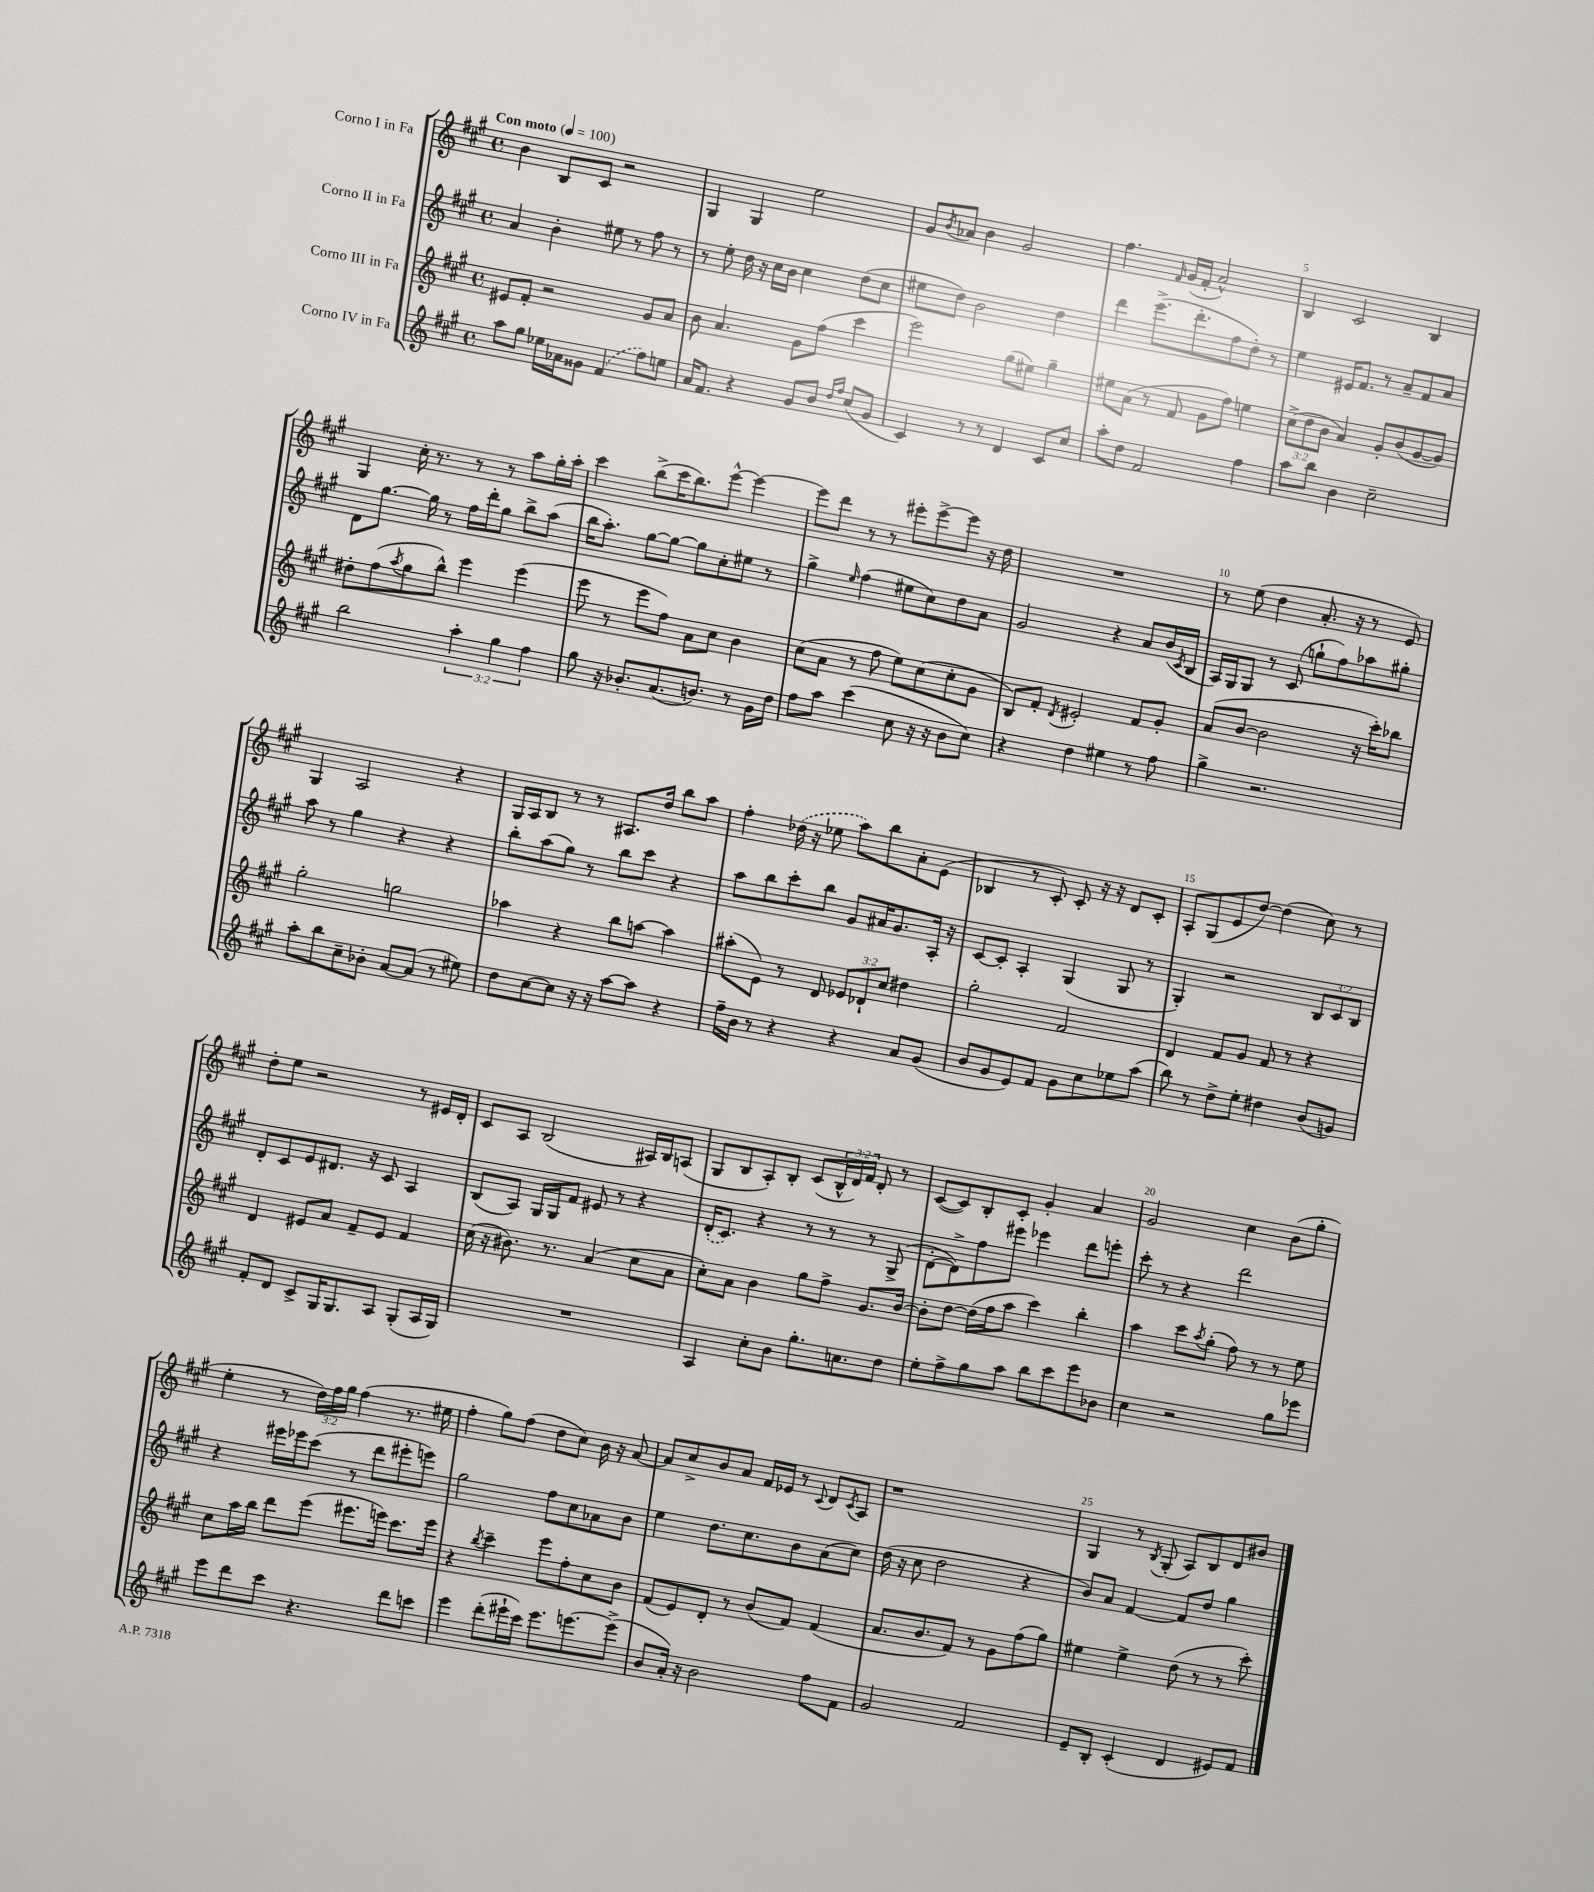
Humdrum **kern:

**kern	**kern	**kern	**kern
*staff4	*staff3	*staff2	*staff1
*clefG2	*clefG2	*clefG2	*clefG2
*k[f#c#g#]	*k[f#c#g#]	*k[f#c#g#]	*k[f#c#g#]
*M4/4	*M4/4	*M4/4	*M4/4
*met(c)	*met(c)	*met(c)	*met(c)
*MM100	*MM100	*MM100	*MM100
8aa	8e#	4a	4b
8gg#	8f#'	.	.
16ee-	2r	4b'	8B
16a-	.	.	.
8g##	.	.	8c#
(4f#	.	8ee#	2r
.	.	8r	.
8ff#)	8g#	8ff#	.
8ee	8a	8r	.
=	=	=	=
16a	8b	8r	4G#
8.f#	.	.	.
.	4.a	8ee'	.
4r	.	16dd	4G#
.	.	16r	.
.	.	16cc#	.
.	.	16b	.
8g#	8g#	4cc#	2ee
8b	(8ff#	.	.
16qqdd	.	.	.
16qqff#	.	.	.
(8cc#	4ccc#	(8dd	.
8g#	.	8cc#	.
=	=	=	=
4c#)	2eee)	8ee#	8g#
.	.	.	8qb
.	.	8dd)	8a-
8r	.	2b	4b
8r	.	.	.
4d	(8gg#	.	2g#
.	8ee#)	.	.
8c#	4gg#~	4dd	.
8cc#	.	.	.
=	=	=	=
8aa'	8ee#	4ddd	4.ff#
8dd	(8a	.	.
2f#	8r	(8.eee^	.
.	.	.	16qqf#
.	8f#	.	(16g#
.	.	8.ddd'	16f#'
.	8g#	.	2a^^)
.	8ff#)	8ff#	.
4ff#	4ee	8dd')	.
.	.	8r	.
=	=	=	=
8aa	(12cc#^	4ee	4B
.	12dd	.	.
8bb	.	.	.
.	12b	.	.
4b	4a)	16e#	2c#
.	.	8.f#	.
2cc#~	8g#'	8r	.
.	(8b	8a~	.
.	[8g#	8f#	4B
.	8g#])	8a	.
=	=	=	=
2bb	8dd#'	8d	4G#
.	(8ff#	[8.gg#	.
.	8qaa	.	.
.	8gg#	.	16cc#'
.	.	16gg#]	8.r
.	8bb^^)	8r	.
6aa'	4eee	16ff#	8r
.	.	16ddd'	.
.	.	8gg#	8r
6gg#	.	.	.
.	(4eee	8bb^	8aa
6ff#	.	.	.
.	.	(8aa	16gg#'
.	.	.	16aa'
=	=	=	=
8gg#	8eee	16bb	4ccc#
.	.	8.aa')	.
16r	8r	.	.
8.b-'	.	.	.
.	8eee	[8gg#	(8bb^
(8.a	8ff#)	8gg#_	16ccc#
.	.	.	8.bb)
.	8a	8gg#]	.
8.b)	.	.	.
.	8cc#	8cc#'	[8eee^^
8r	4b	8ee#	4eee_
16g#	.	8r	.
16dd	.	.	.
=	=	=	=
8ff#	(8cc#	4gg#^	8eee]
8aa	8a	.	8ddd
.	.	16qqee	.
(4ccc#	8r	(4ff#	8r
.	8ff#	.	8r
8cc#	8ee)	8ee#	8eee#'
16r	(8cc#	8cc#)	[8eee#^
16r	.	.	.
8b	8cc#'	8dd	8eee#]
8cc#)	8g#	8a	16r
.	.	.	16dd
=	=	=	=
4r	8B)	2g#	1r
.	8f#'	.	.
.	8qd	.	.
4dd	2e#'	.	.
4ee#	.	4r	.
8r	8f#	8a	.
8ff#	8g#'	(16b	.
.	.	8qc#	.
.	.	16B	.
=	=	=	=
4gg#^	(8a	16A)	8r
.	.	16G#	.
.	[8b	8G#	(8ee
2.r	2b]	8r	4dd
.	.	(8c#	.
.	.	8gg`	8.a'
.	.	8ff#)	.
.	.	.	16r
.	16r	8aa-	8r
.	16ccc#')	.	.
.	8bb-	8gg#'	8e)
=	=	=	=
8aa'	2gg#'	8aa	4G#
8bb	.	8r	.
8cc#~	.	4gg#	2A
8b-'	.	.	.
[8a	2gg	4r	.
(8a]	.	.	.
8r	.	4r	4r
8ee#)	.	.	.
=	=	=	=
8dd	4aa-	8bb'	16G#
.	.	.	16A
[8cc#	.	(8aa	8B
8cc#]	4r	8gg#)	8r
16r	.	8r	8r
16r	.	.	.
[8aa	8bb	8bb	8.A#
8aa]	[8aa	8ccc#	.
.	.	.	16dd
4r	4aa]	4r	8bb
.	.	.	8aa
=	=	=	=
16ff#~	(8aa#'	8aa	4ff#'
16b	.	.	.
8r	8e)	8bb	.
4r	8r	8ccc#'	(16dd-
.	.	.	16r
.	8d	8bb	8ee-
4r	12e-	8g#	8aa)
.	12d-`	.	.
.	.	16a#	8bb
.	12cc#	.	.
.	.	8.g#	.
8a	4dd#	.	8a'
(8g#	.	16A'	(8e
.	.	16r	.
=	=	=	=
8b	2gg#'	[8c#	4B-
8g#	.	8c#']	.
8e)	.	4A'	8r
8f#	.	.	8c#')
8g#	2f#	(4G#	8c#'
8cc#	.	.	16r
.	.	.	16r
8ee-	.	8G#	8d
(8aa	.	8r	8c#'
=	=	=	=
8bb)	4d	4G#')	8A'
8r	.	.	(8G#
8dd^	8f#	2r	8e
8ee'	8g#	.	[8dd)
4dd#	8f#	.	(4dd]
.	8r	.	.
(8b	4r	12B	8cc#)
.	.	12c#	.
8g)	.	.	8r
.	.	12B	.
=	=	=	=
8f#'	4d	8d'	8dd'
8d	.	8c#	8ee
8c#^	8e#	8e	2r
16G#	8a	8.d#	.
8.G#	.	.	.
.	8f#~	.	.
.	.	16r	.
8A	8e#	8c#	.
(8G#'	4f#	4A	8r
16A	.	.	16e#
16G#)	.	.	16d'
=	=	=	=
1r	(16cc#	(8B	8c#
.	16r	.	.
.	8.b#)	8A)	8A
.	.	16G#	(2B
.	8.r	16G#	.
.	.	8f#	.
.	(4a	8e#	.
.	.	8r	.
.	8cc#	4r	16A#)
.	.	.	16B
.	8a	.	(8A
=	=	=	=
4A	8cc#')	(16d'	8G#
.	.	8.c#)	.
.	8a	.	8B
8cc#'	4b	4r	8A')
8b	.	.	8B'
8.gg#'	8gg#	8r	(8c#
.	8ff#^	8r	24B^^
.	.	.	24d)
8.cc	.	.	.
.	.	.	24f#
.	8.g#	8r	8d'
8dd	.	(8G#^	8r
.	[16b	.	.
=	=	=	=
8ee'	8b']	[8d'	([8c#
8ff#^	[8dd	8d^])	8c#])
8gg#	(16dd]	8ff#	8B'
.	16ff#	.	.
8aa	8aa	8eee#	8c#'
8bb	4ccc#)	4eee-	4g#'
8ccc#	.	.	.
8eee	4bb'	8ddd	4a
8b-	.	8eee'	.
=	=	=	=
4cc#	4aa	8ccc#'	2g#
.	.	8r	.
2r	8ccc#	4r	.
.	8qaa	.	.
.	(8gg#'	.	.
.	8ff#)	2ddd	4cc#
.	8r	.	.
8gg#	8r	.	(8b
8eee-	8ee	.	8gg#'
=	=	=	=
8eee	8cc#	4r	4ee'
8ddd	16aa	.	.
.	16bb	.	.
8ccc#	8ddd	16eee#	8r
.	.	16eee-	.
4.r	(8eee	(8ccc#	24dd)
.	.	.	24ff#
.	.	.	24gg#
.	8.eee#	8r	(4ff#
.	.	8ddd	.
.	16eee)	.	.
8ddd	8.ccc#	8eee#'	8.r
8ccc	.	8eee)	.
.	16eee	.	16ee#
=	=	=	=
4eee	4r	2gg#	4ff#'
.	8qbb	.	.
(8ddd'	4ccc#~	.	8gg#)
16eee#`	.	.	(8ff#
16ccc#)	.	.	.
8.eee#	8eee	8ff#	8dd
.	8ff#'	8cc#	8cc#)
[8.eee	.	.	.
.	8cc#	8a-	16b
.	.	.	16r
(8eee^]	8b	8b	[8a
=	=	=	=
8b	(8f#	4ee	8a]
16a')	8e)	.	8cc#^
16r	.	.	.
2b	8d'	8.dd	8b
.	8r	.	8a
.	.	8.cc#	.
.	(8b	.	16f#
.	.	.	16e-
.	8f#)	8b	8r
.	.	.	8qqc#
8ff#	(4f#	(8a	8d
.	.	.	8qc#
8f#	.	8cc#)	8A
=	=	=	=
2g#	8.a	(16dd	1r
.	.	16r	.
.	.	8cc#	.
.	8.b	.	.
.	.	2dd	.
.	8f#)	.	.
2f#	8r	.	.
.	8g#	.	.
.	(8ff#	4r	.
.	8gg#)	.	.
=	=	=	=
8e~	4ee#	8b)	4G#
8B'	.	8a	.
(4c#'	4ee#^	[4f#	8r
.	.	.	8qB
.	.	.	(8G#'
4d	(8dd	8f#]	8A)
.	8r	8dd	8B
8e#)	8r	4gg#	8d
8f#	8ccc#')	.	8b#
==	==	==	==
*-	*-	*-	*-
